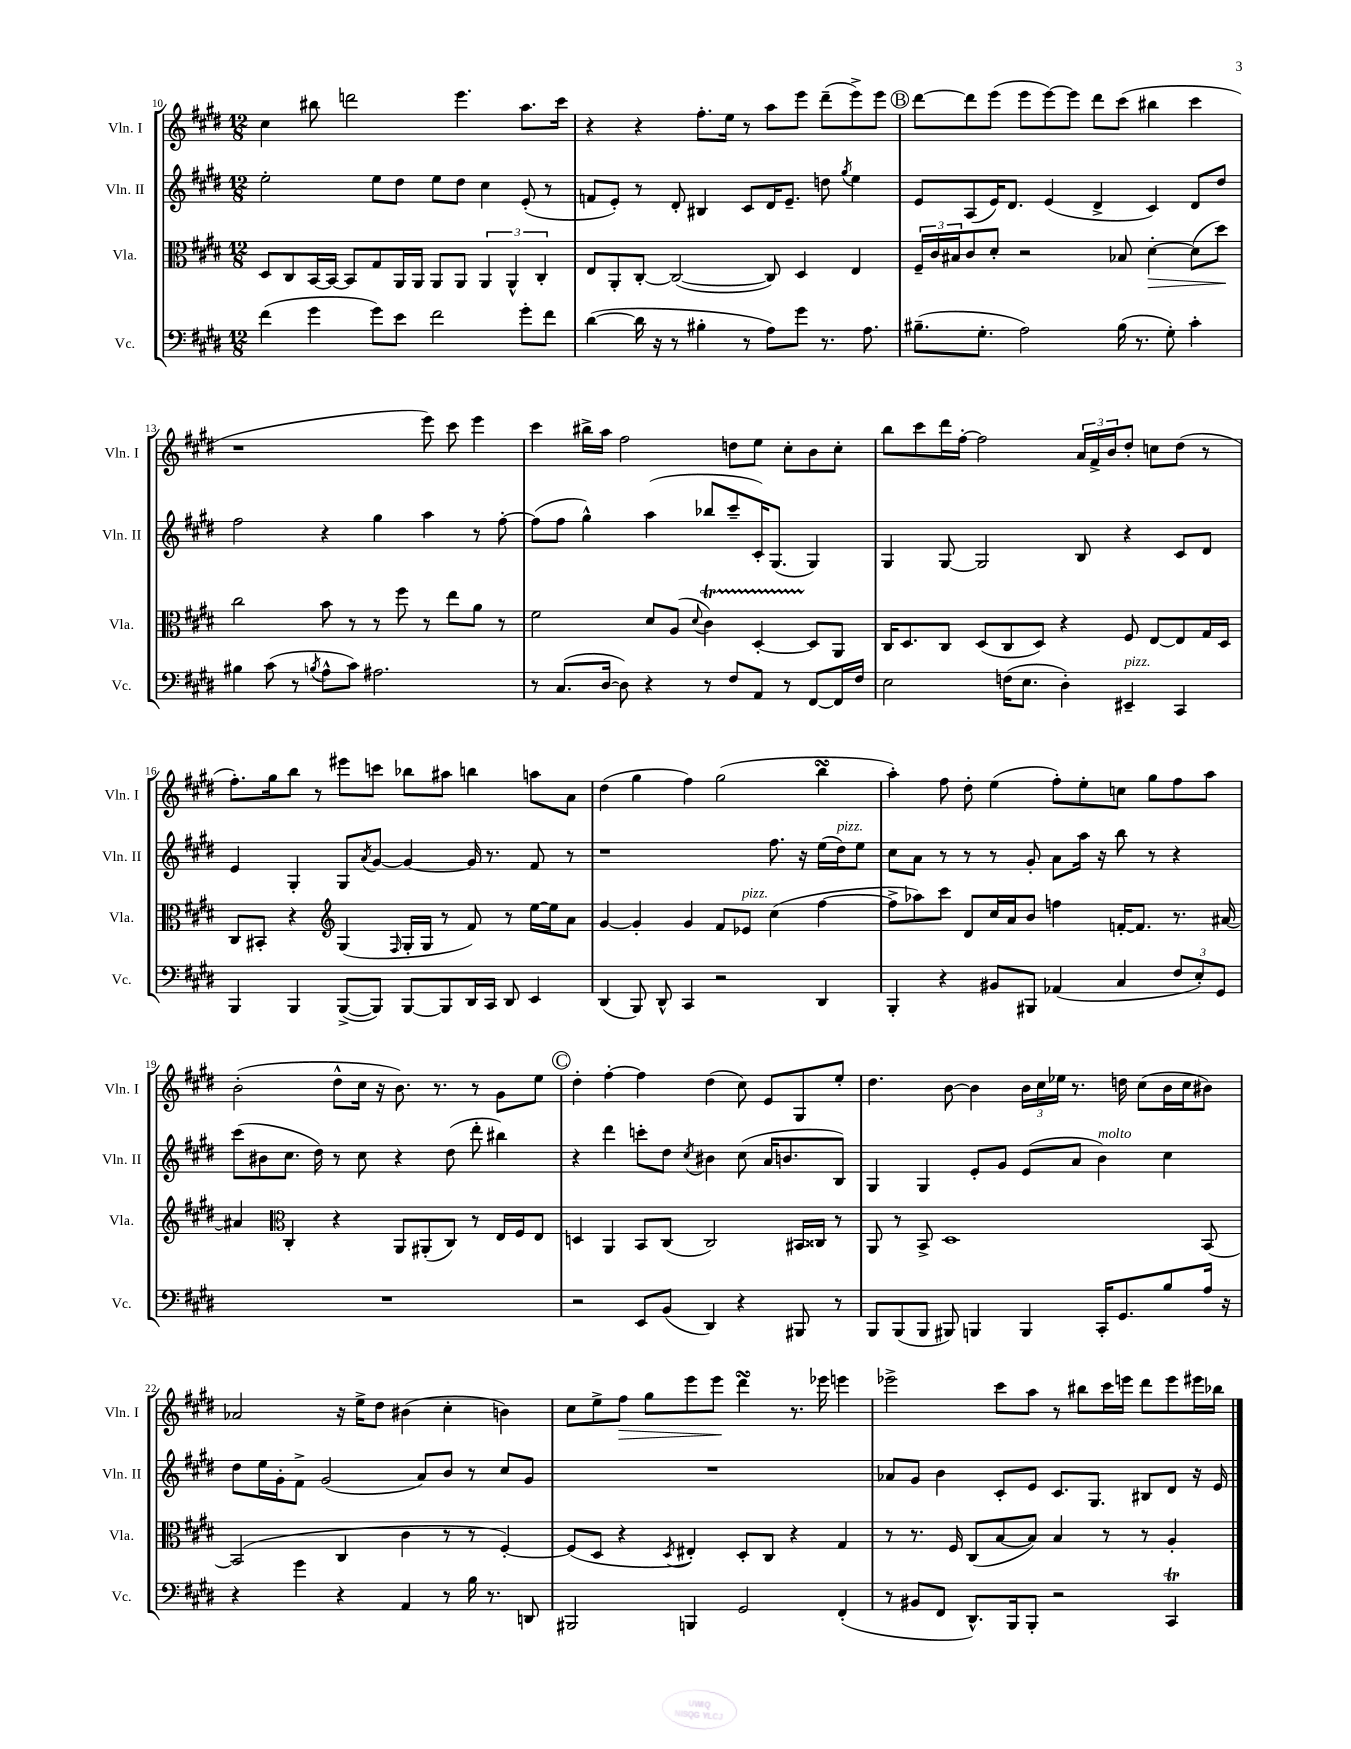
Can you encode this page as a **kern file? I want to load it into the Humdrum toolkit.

**kern	**kern	**dynam	**kern	**kern	**dynam
*part4	*part3	*part3	*part2	*part1	*part1
*staff4	*staff3	*staff3	*staff2	*staff1	*staff1
*I"Vc.	*I"Vla.	*	*I"Vln. II	*I"Vln. I	*
*I'Vc.	*I'Vla.	*	*I'Vln. II	*I'Vln. I	*
*clefF4	*clefC3	*	*clefG2	*clefG2	*
*k[f#c#g#d#]	*k[f#c#g#d#]	*	*k[f#c#g#d#]	*k[f#c#g#d#]	*
*M12/8	*M12/8	*	*M12/8	*M12/8	*
=10	=10	=10	=10	=10	=10
(4f#\	8D#/L	.	2ee'\	4cc#\	.
.	8C#/	.	.	.	.
4g#\	[16BB/L	.	.	8bb#X\	.
.	16BB/JJ_	.	.	.	.
.	8BB/L]	.	.	2dddn\	.
8g#\L)	8G#/	.	8ee\L	.	.
8e\J	16AA/L	.	8dd#\J	.	.
.	16AA/JJ	.	.	.	.
2f#\	8AA/L	.	8ee\L	.	.
.	8AA/J	.	8dd#\J	4.eee\	.
.	6AA/	.	4cc#\	.	.
.	6AA^^/	.	.	.	.
8g#'\L	.	.	(8e'/	8.aa\L	.
.	6C#'/	.	.	.	.
8f#\J	.	.	8r	.	.
.	.	.	.	16ccc#\Jk	.
=11	=11	=11	=11	=11	=11
([4d#\	8E/L	.	8fn/L	4r	.
.	8AA'/	.	8e'/J)	.	.
16d#\]	[8C#'/J	.	8r	4r	.
16r	.	.	.	.	.
8r	(2C#/_	.	8d#'/	.	.
4B#X'\	.	.	4B#X/	8.ff#'\L	.
.	.	.	.	16ee\Jk	.
8r	.	.	8c#/L	8r	.
8A\L)	8C#/])	.	16d#/K	8aa\L	.
.	.	.	8.e~/J	.	.
8g#\J	4D#/	.	.	8eee\J	.
8.r	.	.	8ddn\	(8ddd#~\L	.
.	.	.	8qgg#/	.	.
.	4E/	.	4ee\	8eee^\)	.
8.A\	.	.	.	.	.
.	.	.	.	8eee\J	.
!!LO:REH:place=s1:t=B
=12	=12	=12	=12	=12	=12
(8.B#X~\L	24F#~/LL	.	8e/L	[8ddd#\L	.
.	24c#/	.	.	.	.
.	24B#X/J	.	.	.	.
.	8c#/	.	(8A/	8ddd#\]	.
8.G#'\J	.	.	.	.	.
.	8d#'/J	.	16e/K)	(8eee\J	.
.	.	.	8.d#/J	.	.
2A\)	2r	.	.	8eee\L	.
.	.	.	(4e/	[8eee\)	.
.	.	.	.	8eee\J]	.
.	.	.	4d#^/	8ddd#\L	.
(16B#\	8B-X/	.	.	(8ccc#\J	.
8.r	.	.	.	.	.
!	!	!LO:HP:b	!	!	!
.	[4d#'\	>	4c#/)	4bb#X\	.
8G#'\)	.	.	.	.	.
4c#'\	(8d#\L]	.	8d#/L	4ccc#\	.
.	8dd#\J)	.	8dd#/J	.	.
.	.	]	.	.	.
!!LO:LB:g=z
=13	=13	=13	=13	=13	=13
4B#X\	2cc#\	.	2ff#\	1r	.
(8c#\	.	.	.	.	.
8r	.	.	.	.	.
8qBn/	.	.	.	.	.
8A^^\L	8b\	.	4r	.	.
8c#\J)	8r	.	.	.	.
2.A#X\	8r	.	4gg#\	.	.
.	8ff#\	.	.	.	.
.	8r	.	4aa\	8eee\)	.
.	8ee\L	.	.	8ccc#\	.
.	8a\J	.	8r	4eee\	.
.	8r	.	[8ff#'\	.	.
=14	=14	=14	=14	=14	=14
8r	2f#\	.	(8ff#\L]	4ccc#\	.
(8.C#/L	.	.	8ff#\J	.	.
.	.	.	4gg#^^\)	16bb#X^\LL	.
[16D#/Jk	.	.	.	16aa\JJ	.
8D#\])	.	.	.	2ff#\	.
4r	8d#/L	.	(4aa\	.	.
.	(8A/J	.	.	.	.
.	8qqd#/	.	.	.	.
8r	4c#T\)	.	8bb-X/L	.	.
8F#/L	.	.	8ccc#~/	8ddn\L	.
8AA/J	[4D#TTT'/	.	16c#'/K)	8ee\J	.
.	.	.	(8.G#/J	.	.
8r	.	.	.	8cc#'\L	.
[8FF#/L	8D#/L]	.	4G#/)	8b\	.
16FF#/L]	8AA/J	.	.	8cc#'\J	.
16F#/JJ	.	.	.	.	.
=15	=15	=15	=15	=15	=15
2E\	16C#/KL	.	4G#/	8bb\L	.
.	8.D#/	.	.	.	.
.	.	.	.	8ccc#\	.
.	8C#/J	.	[8G#/	16ddd#\L	.
.	.	.	.	[16ff#'\JJ	.
.	(8D#/L	.	2G#/]	2ff#\]	.
(16Fn\KL	8C#/	.	.	.	.
8.E\J	.	.	.	.	.
.	8D#/J)	.	.	.	.
4D#'\)	4r	.	.	.	.
.	.	.	8B/	24a/LL	.
.	.	.	.	24f#^/	.
.	.	.	.	24b/J	.
!LO:TX:a:i:t=pizz.	!	!	!	!	!
4EE#X~/	8F#/	.	4r	8dd#'/J	.
.	[8E/L	.	.	8ccn\L	.
4CC#/	8E/]	.	8c#/L	(8dd#\J	.
.	16G#/L	.	8d#/J	8r	.
.	16D#/JJ	.	.	.	.
!!LO:LB:g=z
=16	=16	=16	=16	=16	=16
4BBB/	8C#/L	.	4e/	8.ff#'\L)	.
.	8BB#X'/J	.	.	.	.
.	.	.	.	16gg#\k	.
4BBB/	4r	.	4G#'/	8bb\J	.
.	.	.	.	8r	.
*	*clefG2	*	*	*	*
([8BBB^/L	(4G#/	.	8G#/L	8eee#X\L	.
.	.	.	8qa/	.	.
8BBB/J])	.	.	[8g#/J	8cccn\J	.
.	16qqF#/	.	.	.	.
[8BBB/L	16G#'/LL	.	4g#/_	8bb-X\L	.
.	16G#/JJ	.	.	.	.
8BBB/]	8r	.	.	8aa#X\J	.
16DD#/L	8f#/)	.	16g#/]	4bbn\	.
16CC#/JJ	.	.	8.r	.	.
8DD#/	8r	.	.	.	.
4EE/	[16ee\LL	.	8f#/	8aan\L	.
.	16ee\J]	.	.	.	.
.	8a\J	.	8r	8a\J	.
=17	=17	=17	=17	=17	=17
(4DD#/	[4g#/	.	1r	(4dd#\	.
8BBB/)	4g#'/]	.	.	4gg#\	.
8DD#^^/	.	.	.	.	.
4CC#/	4g#/	.	.	4ff#\)	.
2r	8f#/L	.	.	(2gg#\	.
!	!LO:TX:a:i:t=pizz.	!	!	!	!
.	8e-X/J	.	.	.	.
.	(4cc#\	.	8.ff#\	.	.
.	.	.	16r	.	.
4DD#/	[4ff#\	.	(16ee\LL	4bbsSSS\	.
!	!	!	!LO:TX:a:i:t=pizz.	!	!
.	.	.	16dd#\J)	.	.
.	.	.	8ee\J	.	.
=18	=18	=18	=18	=18	=18
4BBB'/	8ff#^\L]	.	8cc#\L	4aa'\)	.
.	8aa-X\)	.	8a\J	.	.
4r	8ccc#\J	.	8r	8ff#\	.
.	8d#/L	.	8r	8dd#'\	.
8BB#X/L	16cc#/L	.	8r	(4ee\	.
.	16a/J	.	.	.	.
8BBB#X/J	8b/J	.	8g#'/	.	.
(4AA-X/	4ffn\	.	8a\L	8ff#'\L)	.
.	.	.	16aa\Jk	8ee'\	.
.	.	.	16r	.	.
4C#/	[16fn'/KL	.	8bb\	8ccn\J	.
.	8.f/J]	.	.	.	.
.	.	.	8r	8gg#\L	.
12F#/L	8.r	.	4r	8ff#\	.
12E'/)	.	.	.	.	.
.	.	.	.	8aa\J	.
12GG#/J	.	.	.	.	.
.	[16a#X/	.	.	.	.
!!LO:LB:g=z
=19	=19	=19	=19	=19	=19
1.r	4a#X/]	.	(8ccc#\L	(2b'\	.
.	.	.	8b#X\	.	.
*	*clefC3	*	*	*	*
.	4C#'/	.	8.cc#\J	.	.
.	.	.	16dd#\)	.	.
.	4r	.	8r	8dd#^^\L	.
.	.	.	8cc#\	16cc#\Jk	.
.	.	.	.	16r	.
.	8AA/L	.	4r	8.b\)	.
.	(8AA#X'/	.	.	.	.
.	.	.	.	8.r	.
.	8C#/J)	.	(8dd#\	.	.
.	8r	.	8ddd#'\	8r	.
.	16E/LL	.	4bb#X\)	8g#\L	.
.	16F#/J	.	.	.	.
.	8E/J	.	.	8ee\J	.
!!LO:REH:place=s1:t=C
=20	=20	=20	=20	=20	=20
2r	4Dn/	.	4r	4dd#'\	.
.	4AA/	.	4ddd#\	[4ff#'\	.
8EE/L	8BB/L	.	8cccn'\L	4ff#\]	.
(8BB/J	(8C#/J	.	8dd#\J	.	.
.	.	.	8qcc#/	.	.
4DD#/)	2C#/)	.	4b#X\	(4dd#\	.
4r	.	.	(8cc#\	8cc#\)	.
.	.	.	16a/KL	8e/L	.
.	.	.	8.bn/	.	.
8BBB#X/	16BB#X/LL	.	.	8G#/	.
.	16C##X/JJ	.	.	.	.
8r	8r	.	8B/J)	8ee'/J	.
=21	=21	=21	=21	=21	=21
8BBB/L	8AA/	.	4G#/	4.dd#\	.
(8BBB/	8r	.	.	.	.
8BBB/J	8BB^/	.	4G#/	.	.
8BBB#X/)	1D#	.	.	[8b\	.
4BBBn/	.	.	8e'/L	4b\]	.
.	.	.	8g#/J	.	.
4BBB/	.	.	(8e/L	24b\LL	.
.	.	.	.	24cc#\	.
.	.	.	.	24ee-X\JJ	.
.	.	.	8a/J	8.r	.
!	!	!	!LO:TX:a:i:t=molto	!	!
16CC#'/KL	.	.	4b\)	.	.
8.GG#/	.	.	.	16ddn\	.
.	.	.	.	(8cc#\L	.
8B/	.	.	4cc#\	16b\L	.
.	.	.	.	16cc#\J	.
16A/Jk	[8BB/	.	.	8b#X\J)	.
16r	.	.	.	.	.
!!LO:LB:g=z
=22	=22	=22	=22	=22	=22
4r	(2BB/]	.	8dd#\L	2a-X/	.
.	.	.	16ee\L	.	.
.	.	.	16g#'\J	.	.
4g#\	.	.	8f#^\J	.	.
.	.	.	(2g#/	.	.
4r	4C#/	.	.	16r	.
.	.	.	.	16ee^\KL	.
.	.	.	.	8dd#\J	.
4AA/	4c#\	.	.	(4b#X\	.
.	.	.	8a/L)	.	.
8r	8r	.	8b/J	4cc#'\	.
16B\	8r	.	8r	.	.
8.r	.	.	.	.	.
.	[4F#'/)	.	8cc#/L	4bn\)	.
8DDn/	.	.	8g#/J	.	.
=23	=23	=23	=23	=23	=23
2BBB#X/	(8F#/L]	.	1.r	8cc#\L	.
.	8D#/J	.	.	8ee^\	.
!	!	!	!	!	!LO:HP:b
.	4r	.	.	8ff#\J	>
.	.	.	.	8gg#\L	.
.	8qD#/	.	.	.	.
4BBBn/	4E#X'/)	.	.	8eee\	.
.	.	.	.	8eee\J	.
2GG#/	8D#'/L	.	.	4ddd#sSsS\	]
.	8C#/J	.	.	.	.
.	4r	.	.	8.r	.
.	.	.	.	16eee-X\	.
(4FF#'/	4G#/	.	.	4eeen\	.
=24	=24	=24	=24	=24	=24
8r	8r	.	8a-X/L	2eee-X^\	.
8BB#X/L	8.r	.	8g#/J	.	.
8FF#/J	.	.	4b\	.	.
.	16F#/	.	.	.	.
8.DD#^^/L)	(8C#/L	.	.	.	.
.	[8B/	.	8c#'/L	8ccc#\L	.
16BBB/k	.	.	.	.	.
8BBB'/J	8B/J])	.	8e/J	8aa\J	.
2r	4B/	.	8.c#/L	8r	.
.	.	.	.	8bb#X\L	.
.	.	.	8.G#/J	.	.
.	8r	.	.	16ccc#\L	.
.	.	.	.	16eeen\JJ	.
.	8r	.	8B#X/L	8ddd#\L	.
4CC#T/	4A'/	.	8d#/J	8eee\	.
.	.	.	16r	16eee#X\L	.
.	.	.	16e/	16bb-X\JJ	.
==	==	==	==	==	==
*-	*-	*-	*-	*-	*-
